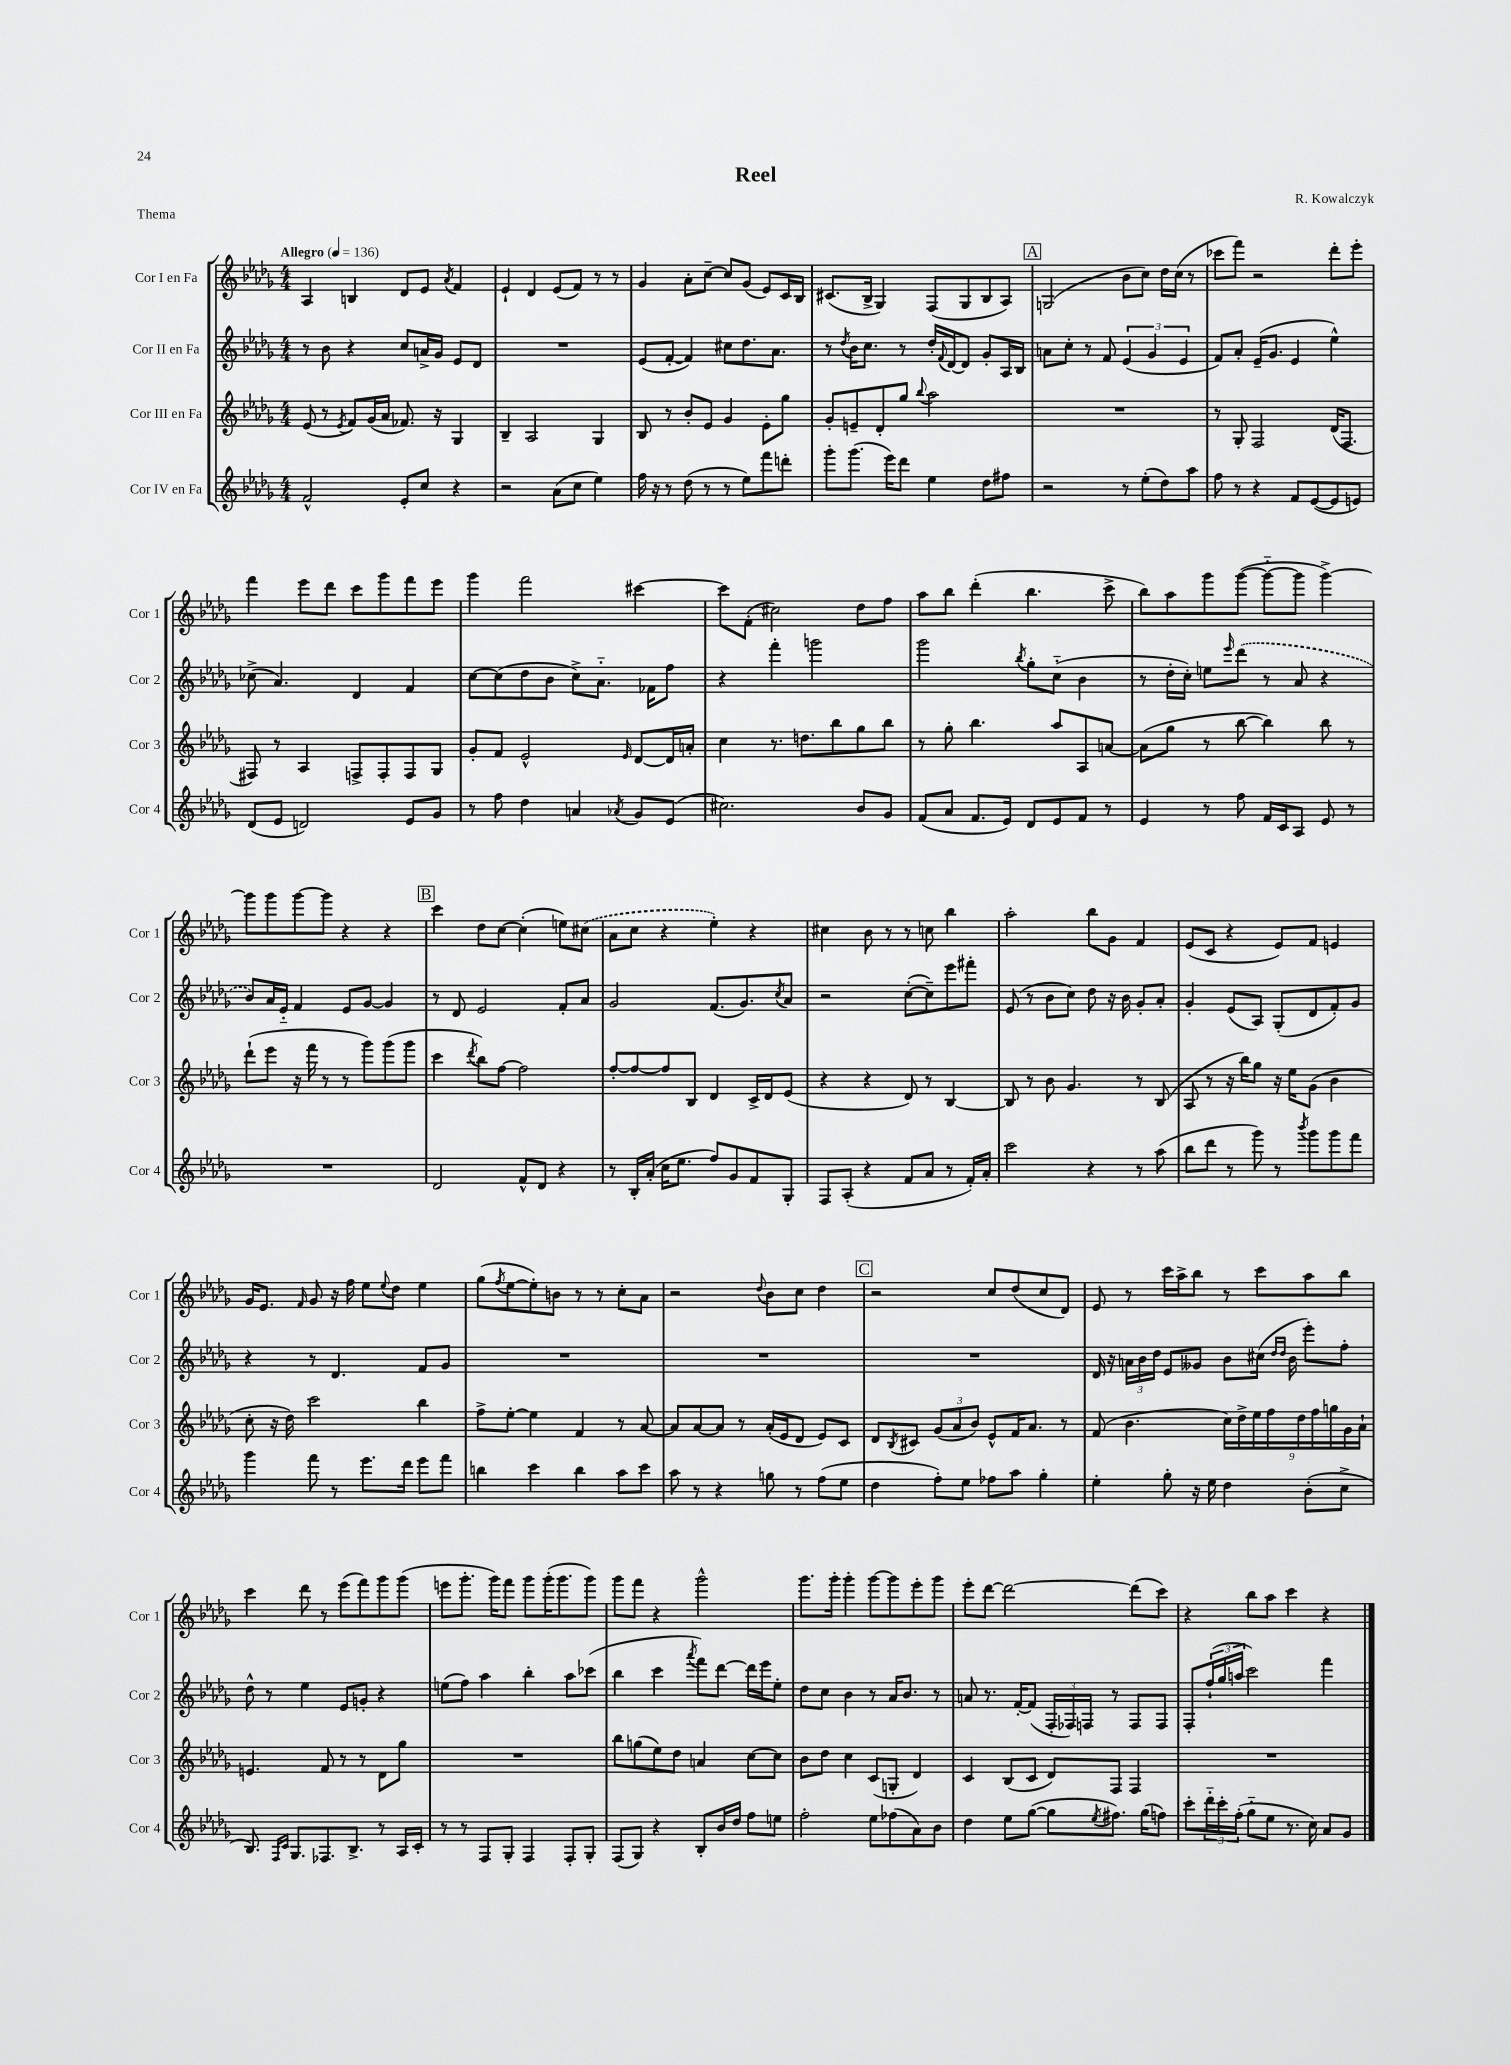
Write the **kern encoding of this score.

**kern	**kern	**kern	**kern
*staff4	*staff3	*staff2	*staff1
*clefG2	*clefG2	*clefG2	*clefG2
*k[b-e-a-d-g-]	*k[b-e-a-d-g-]	*k[b-e-a-d-g-]	*k[b-e-a-d-g-]
*M4/4	*M4/4	*M4/4	*M4/4
*MM136	*MM136	*MM136	*MM136
2f^^	(8e-	8r	4A-
.	8r	8b-	.
.	8qe-	.	.
.	8f)	4r	4B
.	(16g-	.	.
.	16a-	.	.
8e-'	8.f-)	8cc	8d-
8cc	.	16a^	8e-
.	16r	16g-	.
.	.	.	8qa-
4r	4G-	8e-	4f
.	.	8d-	.
=	=	=	=
2r	4B-~	1r	4e-`
.	2A-	.	4d-
(8a-	.	.	(8e-
8cc	.	.	8f)
4ee-)	4G-	.	8r
.	.	.	8r
=	=	=	=
16ff	8B-	(8e-	4g-
16r	.	.	.
8r	8r	[8f'	.
(8dd-	8b-'	4f])	8a-'
8r	8e-	.	[8cc~
8r	4g-	8cc#	8cc]
8ee-)	.	8.dd-	(8g-
8fff	8e-'	.	8e-)
.	.	8.a-	.
8ddd'	8gg-	.	16c
.	.	.	16B-
=	=	=	=
8ggg-'	8g-'	8r	(8.c#
.	.	8qdd-	.
(8.ggg-	8e~	16b-	.
.	.	8.cc	16B-^
.	8d-'	.	4G-)
16eee-)	.	.	.
8ddd-	8gg-	8r	.
.	8qqbb-	.	.
4ee-	2aa-	16dd-'	(8F
.	.	8qqf	.
.	.	[16d-	.
.	.	8d-]	8G-
8dd-	.	8g-'	8B-
8ff#	.	16A-	8A-)
.	.	16B-	.
=	=	=	=
2r	1r	8a	(2G
.	.	8cc'	.
.	.	8r	.
.	.	8f	.
8r	.	(6e-	8b-
(8ee-'	.	.	8cc)
.	.	6g-	.
8dd-)	.	.	16dd-
.	.	.	(16cc
.	.	6e-	.
8aa-	.	.	8r
=	=	=	=
8ff	8r	8f)	8ccc-
8r	8G-'	8a-'	8fff)
4r	2F	(16e-~	2r
.	.	8.g-	.
8f	.	4e-	.
([8e-	.	.	.
8e-]	(16d-	4ee-^^)	8ddd-'
.	8.F	.	.
8e)	.	.	8eee-'
=	=	=	=
(8d-	8F#)	(8cc-^	4fff
8e-	8r	4.a-)	.
2d)	4A-	.	8eee-
.	.	.	8ddd-
.	8F^	4d-	8ccc
.	8F'	.	8ggg-
8e-	8F	4f	8fff
8g-	8G-	.	8eee-
=	=	=	=
8r	8g-'	[8cc	4ggg-
8ff	8f	(8cc]	.
4dd-	2e-^^	8dd-	2fff
.	.	8b-	.
4a	.	8cc^)	.
.	.	8.a-'~	.
8qa-	16qqe-	.	.
8g-	[8d-	.	[4ccc#
.	.	16f-	.
(8e-	16d-]	8ff	.
.	16a'	.	.
=	=	=	=
2.cc#)	4cc	4r	8ccc#]
.	.	.	(8f'
.	8.r	4fff'	2cc#)
.	8.dd	.	.
.	.	2ggg	.
.	8bb-	.	.
8b-	8gg-	.	8dd-
8g-	8bb-	.	8ff
=	=	=	=
(8f	8r	2ggg-	8aa-
8a-	8gg-'	.	8bb-
8.f	4.bb-	.	(4ddd-'
16e-)	.	.	.
.	.	8qbb-	.
8d-	.	8gg-'	4.bb-
8e-	8aa-	(8cc'~	.
8f	8A-	4b-	.
8r	[8a	.	8ccc^
=	=	=	=
4e-	(8a]	8r	8bb-)
.	8gg-	16dd-'	8aa-
.	.	16cc')	.
8r	8r	8ee	8ggg-
.	.	16qqeee-	.
8ff	[8bb-	(8ddd-	([8ggg-
16f	4bb-])	8r	8ggg-'~_
16c	.	.	.
8A-	.	8a-	8ggg-]
8e-	8bb-	4r	[4ggg-^)
8r	8r	.	.
=	=	=	=
1r	(8ddd-`	8b-)	8ggg-]
.	8eee-	16a-	8ggg-
.	.	16e-'~	.
.	16r	4f	[8ggg-
.	16fff	.	.
.	8r	.	8ggg-]
.	8r	8e-	4r
.	8ggg-)	[8g-	.
.	(8ggg-	4g-]	4r
.	8ggg-	.	.
=	=	=	=
2d-	4ccc	8r	4ccc
.	.	8d-	.
.	8qddd-	.	.
.	8bb-)	2e-	8dd-
.	[8ff	.	[8cc
8f^^	2ff]	.	(4cc']
8d-	.	.	.
4r	.	8f'	8ee)
.	.	8a-	(8cc#
=	=	=	=
8r	[8ff'	2g-	8a-
16B-'	8ff_	.	8cc
(16a-'	.	.	.
16cc	8ff]	.	4r
8.ee-	.	.	.
.	8B-	.	.
8ff)	4d-	(8.f	4ee-')
8g-	.	.	.
.	.	8.g-)	.
8f	16c^	.	4r
.	16d-	.	.
.	.	8qcc	.
8G-'	(8e-	8a-	.
=	=	=	=
8F	4r	2r	4cc#
(8A-'	.	.	.
4r	4r	.	8b-
.	.	.	8r
8f	8d-)	([8cc'	8r
8a-	8r	8cc~])	8cc
8r	[4B-	8eee-	4bb-
16f')	.	8fff#'	.
16a-'	.	.	.
=	=	=	=
2ccc	8B-]	(8e-	2aa-'
.	8r	8r	.
.	8b-	8b-	.
.	4.g-	8cc)	.
4r	.	8dd-	8bb-
.	.	16r	8g-
.	.	16b-	.
8r	8r	8g-'	4f
(8aa-	(8B-	8a-'	.
=	=	=	=
8bb-	8A-	4g-'	(8e-
8ddd-	8r	.	8c
8r	16r	(8e-	4r
.	16bb-)	.	.
8ggg-)	8gg-	8A-)	.
8r	16r	(8G-'	8e-)
.	16ee-	.	.
8qbbb-	.	.	.
8ggg-	(8g-	8d-	8f
8ggg-	4b-	8f')	4e
8fff	.	8g-	.
=	=	=	=
4ggg-	8cc'	4r	16g-
.	.	.	8.e-
.	16r	.	.
.	16dd-)	.	.
.	.	.	16qqf
8fff	2ccc	8r	8g-
8r	.	4.d-	16r
.	.	.	16ff
8.eee-	.	.	8ee-
.	.	.	8qqee-
.	.	.	8dd-
16ddd-	.	.	.
8eee-	4bb-	8f	4ee-
8fff	.	8g-	.
=	=	=	=
4bb	8ff^	1r	(8gg-
.	.	.	8qff
.	[8ee-'	.	[8ee-
4ccc	4ee-]	.	8ee-'])
.	.	.	8b
4bb	4f	.	8r
.	.	.	8r
8aa-	8r	.	8cc'
8ccc	[8a-	.	8a-
=	=	=	=
8aa-	8a-]	1r	2r
8r	[8a-	.	.
4r	8a-]	.	.
.	8r	.	.
.	.	.	8qqdd-
8gg	(16a-'	.	8b-
.	16e-	.	.
8r	8d-	.	8cc
(8ff	8e-)	.	4dd-
8ee-	8c	.	.
=	=	=	=
4dd-	8d-	1r	2r
.	8qB-	.	.
.	8c#	.	.
8ff')	(12g-	.	.
.	12a-	.	.
8ee-	.	.	.
.	12b-)	.	.
8ff-	8e-^^	.	8cc
8aa-	16f	.	(8dd-
.	8.a-	.	.
4gg-'	.	.	8cc
.	8r	.	8d-)
=	=	=	=
4ee-'	(8f	16d-	8e-
.	.	16r	.
.	4.b-	24a	8r
.	.	24b-	.
.	.	24dd-	.
8gg-'	.	8e-	16ccc
.	.	.	16aa-^
16r	.	8g--	8bb-
16ee-	.	.	.
4dd-	18cc)	8b-	8r
.	18dd-^	.	.
.	18ee-	.	.
.	.	(16cc#	8ccc
.	18ff	.	.
.	.	16qqdd-	.
.	.	16qqdd-	.
.	.	16b-	.
.	18dd-	.	.
(8b-'	.	8eee-')	8aa-
.	18ff	.	.
.	18gg	.	.
8cc^	.	8ff'	8bb-
.	18g-	.	.
.	18a-`	.	.
=	=	=	=
8.B-)	4.e	8dd-^^	4ccc
.	.	8r	.
16qqF	.	.	.
16qqc	.	.	.
8.G-	.	.	.
.	.	4ee-	8ddd-
8.F-	8f	.	8r
.	8r	8e-	(8eee-
8.B-^	.	.	.
.	8r	8g'	8fff)
8r	8d-	4r	8ggg-
16A-	8gg-	.	(8ggg-
16c'	.	.	.
=	=	=	=
8r	1r	(8ee	8eee
8r	.	8ff)	8.ggg-'
8F	.	4aa-	.
.	.	.	16ggg-)
8G-'	.	.	8fff
4F	.	4bb-'	8ggg-
.	.	.	(16ggg-'
.	.	.	8.ggg-
8F'	.	8aa-	.
8G-'	.	(8ccc-	8ggg-)
=	=	=	=
(8F	8bb-	4bb-	8ggg-
8G-)	(8gg	.	8fff
4r	8ee-)	4ccc	4r
.	8dd-	.	.
.	.	8qaaa-	.
8B-'	4a	8fff)	2ggg-^^
16b-	.	[8ddd-	.
16dd-	.	.	.
8ff	[8cc	16ddd-]	.
.	.	16eee-	.
8ee	8cc]	8ee-'	.
=	=	=	=
2ff'	8b-	8dd-	8.ggg-
.	8dd-	8cc	.
.	.	.	16ggg-'
.	4cc	4b-	4ggg-'
8ee-	(8c	8r	[8ggg-
(8ff-	8G'	16a-	8ggg-]
.	.	8.b-	.
8a-)	4d-)	.	8eee-'
8b-	.	8r	8ggg-
=	=	=	=
4dd-	4c	8a	8eee-'
.	.	8.r	[8ddd-
8ee-	(8B-	.	2ddd-_
.	.	[16f'	.
([8gg-	8c	(8f]	.
8gg-]	8d-)	24F'	.
.	.	24F-)	.
.	.	24F	.
8qee-	.	.	.
8.ff#)	8F	8r	.
.	4F	8F	(8ddd-]
(16gg-	.	.	.
8ff)	.	8F	8ccc)
=	=	=	=
8ccc'	1r	8F'	4r
24ddd-'~	.	(24ff`	.
24ccc'	.	24gg-	.
(24ff'	.	24aa	.
8gg-'~	.	2ccc)	8bb-
8ee-	.	.	8aa-
8.r	.	.	4ccc
16cc)	.	.	.
8a-	.	4fff	4r
8g-	.	.	.
==	==	==	==
*-	*-	*-	*-
